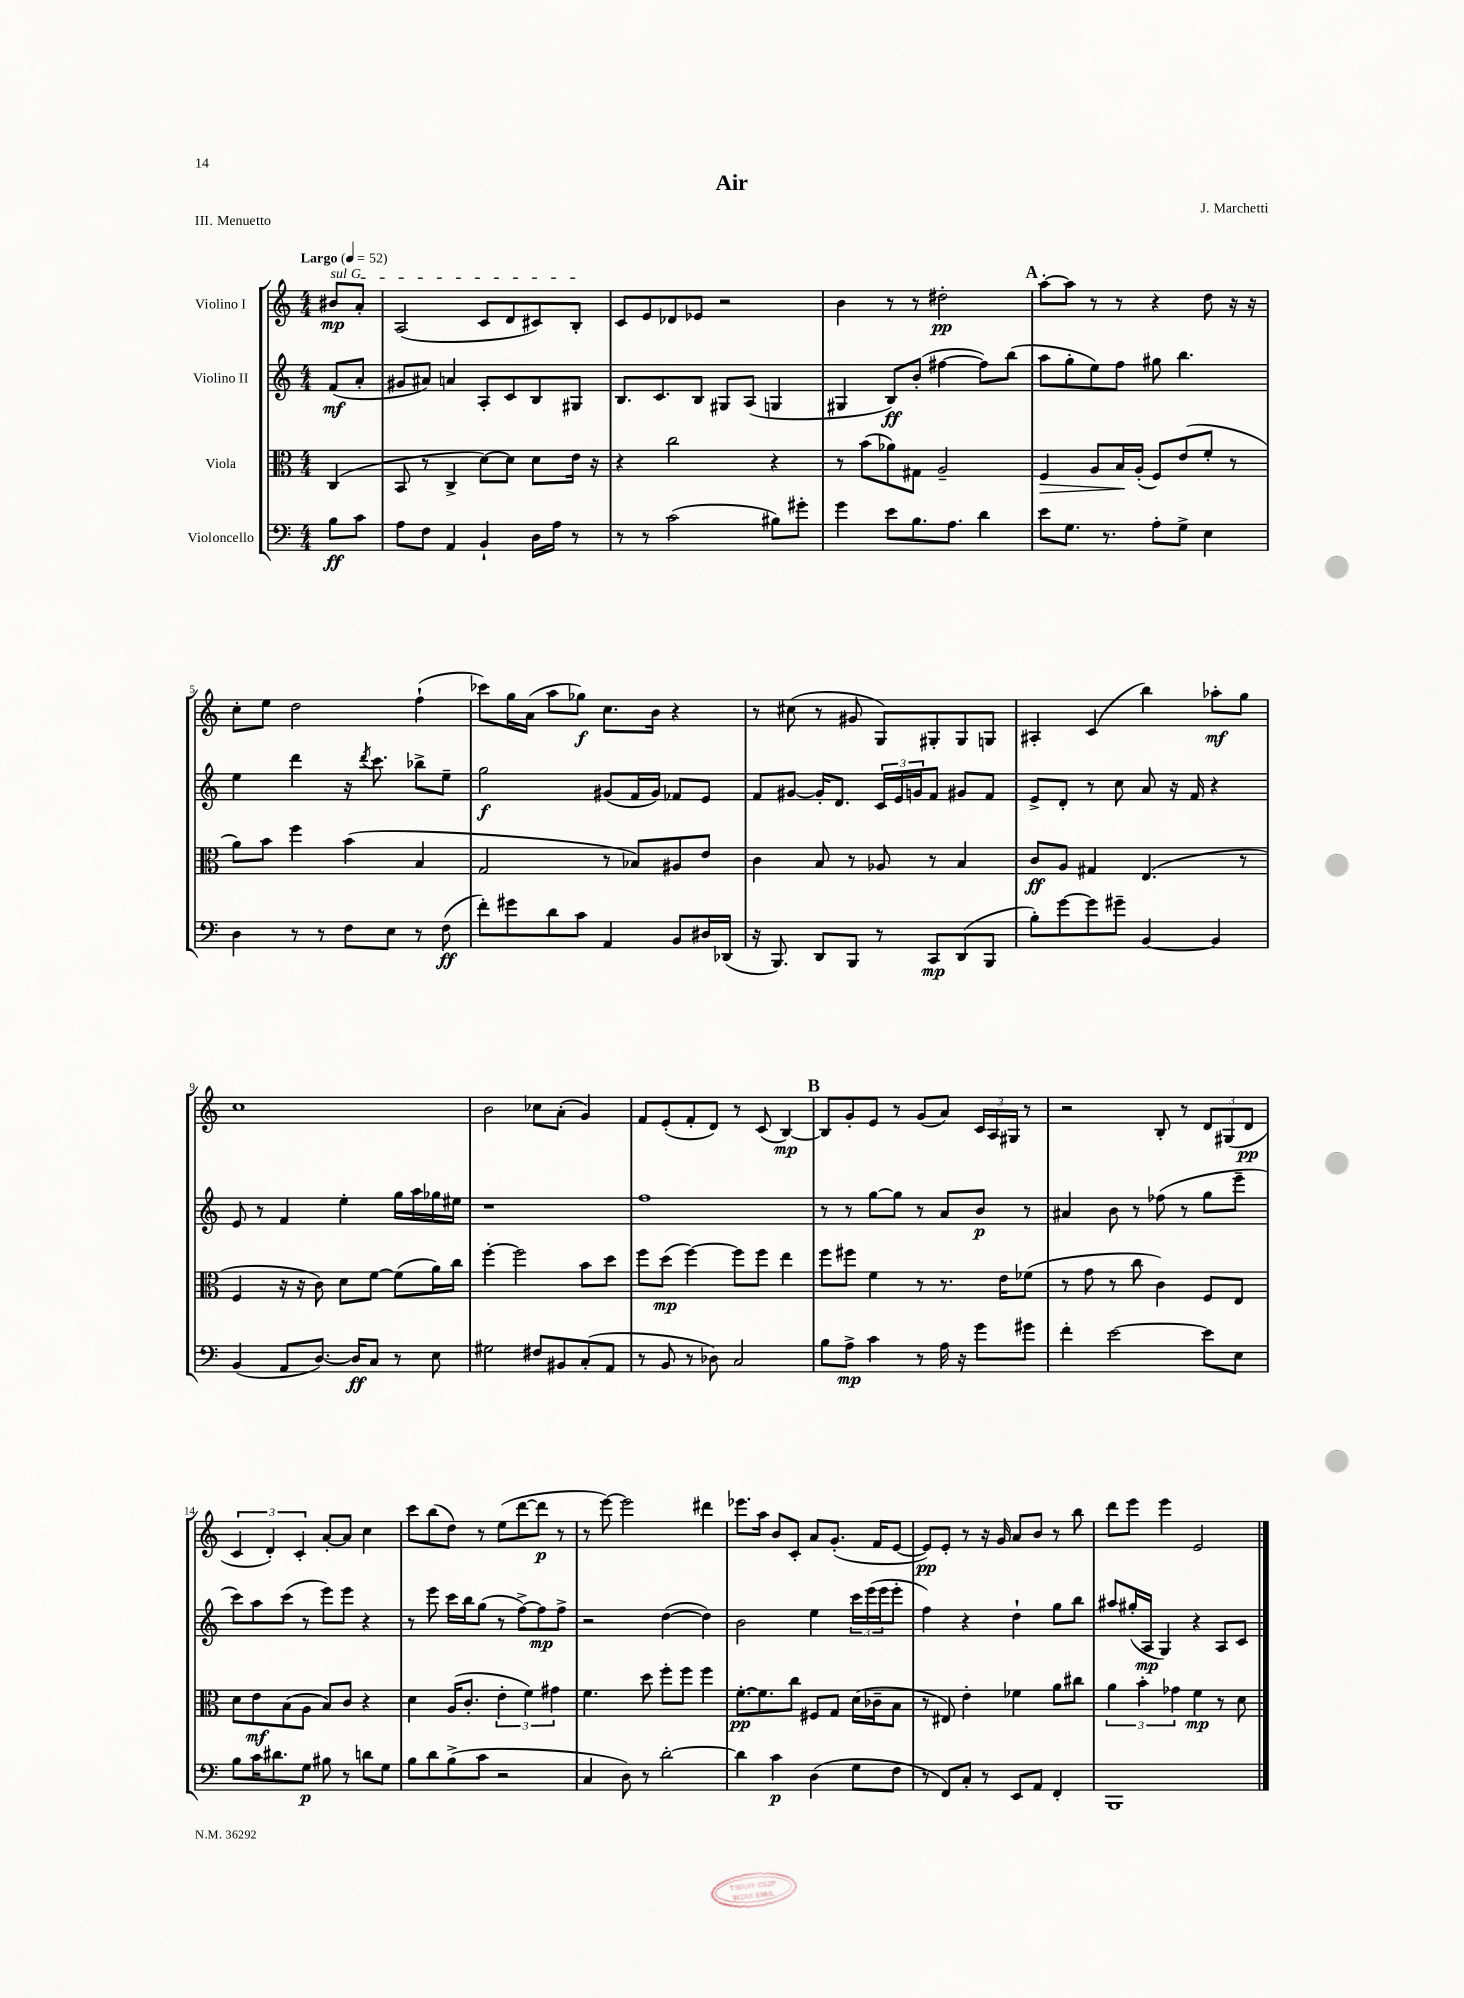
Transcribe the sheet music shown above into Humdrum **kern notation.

**kern	**kern	**kern	**kern
*staff4	*staff3	*staff2	*staff1
*clefF4	*clefC3	*clefG2	*clefG2
*k[]	*k[]	*k[]	*k[]
*M4/4	*M4/4	*M4/4	*M4/4
*MM52	*MM52	*MM52	*MM52
8B	(4C	(8f	8b#
8c	.	8a'	8a'
=	=	=	=
8A	8BB	8g#	(2A
8F	8r	8a#)	.
4AA	4C^	4a	.
4BB`	[8d)	8A'	8c
.	8d]	8c	8d
16D	8d	8B	8c#)
16A	.	.	.
8r	16e	8G#	8B'
.	16r	.	.
=	=	=	=
8r	4r	8.B	8c
8r	.	.	8e
.	.	8.c	.
(2c	2cc	.	8d-
.	.	8B	8e-
.	.	8G#	2r
.	.	(8A	.
8B#)	4r	4G	.
8g#'	.	.	.
=	=	=	=
4g	8r	4G#	4b
.	(8b	.	.
8e	8a-)	8B)	8r
8.B	8G#	(8b'	8r
.	2A~	[4ff#	2dd#'
8.A	.	.	.
4d	.	8ff#])	.
.	.	(8bb	.
=	=	=	=
8e	4F	8aa	[8aa'
8.G	.	8gg'	8aa]
.	8A	8ee)	8r
8.r	.	.	.
.	16B	8ff	8r
.	(16A'	.	.
8A'	8F)	8gg#	4r
8G^	(8e	4.bb	.
4E	8f'	.	8dd
.	8r	.	16r
.	.	.	16r
=	=	=	=
4D	8a)	4ee	8cc'
.	8b	.	8ee
8r	4ff	4ddd	2dd
8r	.	.	.
8F	(4b	16r	.
.	.	8qddd	.
.	.	8.ccc	.
8E	.	.	.
8r	4B	8bb-^	(4ff`
(8F	.	8ee~	.
=	=	=	=
8f')	2G	2gg	8ccc-)
8g#	.	.	16gg
.	.	.	(16a
8d	.	.	8aa
8c	.	.	8gg-)
4AA	8r	(8g#	8.cc
.	8B-)	16f	.
.	.	16g#)	16b
8BB	8A#	8f-	4r
16D#	8e	8e	.
(16DD-	.	.	.
=	=	=	=
16r	4c	8f	8r
8.BBB)	.	.	.
.	.	[8g#	(8cc#
8DD	8B	16g#']	8r
.	.	8.d	.
8BBB	8r	.	8g#
8r	8A-	24c	8G)
.	.	24e	.
.	.	24g	.
8CC	8r	8f	8G#'
(8DD	4B	8g#	8G#
8BBB	.	8f	8G
=	=	=	=
8B')	8c	8e^	4A#'
[8g	8A	8d'	.
8g]	4G#	8r	(4c
8g#~	.	8cc	.
[4BB	(4.E	8a	4bb)
.	.	16r	.
.	.	16f	.
4BB]	.	4r	8aa-'
.	8r	.	8gg
=	=	=	=
(4BB	4F	8e	1cc
.	.	8r	.
8AA	16r	4f	.
.	16r	.	.
[8.D)	8c)	.	.
.	8d	4ee'	.
16D]	.	.	.
8C	[8f	.	.
8r	(8f]	16gg	.
.	.	16aa	.
8E	16a)	16gg-	.
.	16cc	16ee#	.
=	=	=	=
2G#	[4ff'	1r	2b
.	2ff]	.	.
8F#	.	.	8cc-
8BB#	.	.	(8a'
(8C'	8b	.	4g)
8AA	8dd	.	.
=	=	=	=
8r	8ff	1ff	8f
8BB	(8dd	.	(8e'
8r	[4ff)	.	8f'
8D-)	.	.	8d)
2C	8ff]	.	8r
.	8ff	.	(8c
.	4ee	.	[4B)
=	=	=	=
8B	8ff	8r	8B]
8A^	8ff#	8r	8g'
4c	4f	[8gg	8e
.	.	8gg]	8r
8r	8r	8r	(8g
16A	8.r	8a	8a)
16r	.	.	.
8g	.	8b	24c
.	.	.	24A
.	16e	.	.
.	.	.	24G#
8g#	(8f-	8r	8r
=	=	=	=
4f'	8r	4a#	2r
.	8g	.	.
[2e	8r	8b	.
.	8cc	8r	.
.	4c)	(8ff-	8B'
.	.	8r	8r
8e]	8F	8gg	12d
.	.	.	(12G#
8E	8E	8eee~	.
.	.	.	12d
=	=	=	=
8B	8d	8ccc)	6c
16c	8e	8aa	.
.	.	.	6d')
8.d#	.	.	.
.	(8B	(8ccc	.
.	.	.	6c'
8G	8A	8r	.
8B#	8B)	8eee)	[8a'
8r	8c	8eee	8a]
8d	4r	4r	4cc
8G	.	.	.
=	=	=	=
8B	4d	8r	8ccc
8d	.	8eee	(8bb
(8B^	(16A	16ccc	8dd)
.	8.c'	16bb	.
8c	.	(8gg	8r
2r	6e'	8r	(8ee
.	.	[8ff^)	[8ddd
.	6f)	.	.
.	.	8ff]	8ddd]
.	6g#	.	.
.	.	8ff^	8r
=	=	=	=
4C	4.f	2r	8r
.	.	.	[8eee)
8D)	.	.	2eee]
8r	8dd	.	.
[2d'	8ff'	([4dd	.
.	8ff	.	.
.	4ff	4dd])	4ddd#
=	=	=	=
4d]	[8.f'	2b	8.eee-
.	8.f]	.	16aa
4c	.	.	8b
.	8cc	.	8c'
(4D	8F#	4ee	8a
.	8G	.	(8.g'
8G	(16d	24ccc	.
.	.	(24eee	.
.	16c-~	.	16f
.	.	24eee	.
8F	8B	8eee'	[8e
=	=	=	=
8r	8r	4ff)	8e])
8FF)	8E#)	.	8e'
8C'	4e'	4r	8r
8r	.	.	16r
.	.	.	16g
8EE	4f-	4dd`	8a
8AA	.	.	8b
4FF'	8a	8gg	8r
.	8cc#	8bb	8bb
=	=	=	=
1BBB	6a	8aa#	8ddd
.	.	(16gg#'	8eee
.	6b'	.	.
.	.	16A	.
.	.	4G)	4eee
.	6g-	.	.
.	4f	4r	2e
.	8r	8A	.
.	8d	8c	.
==	==	==	==
*-	*-	*-	*-
